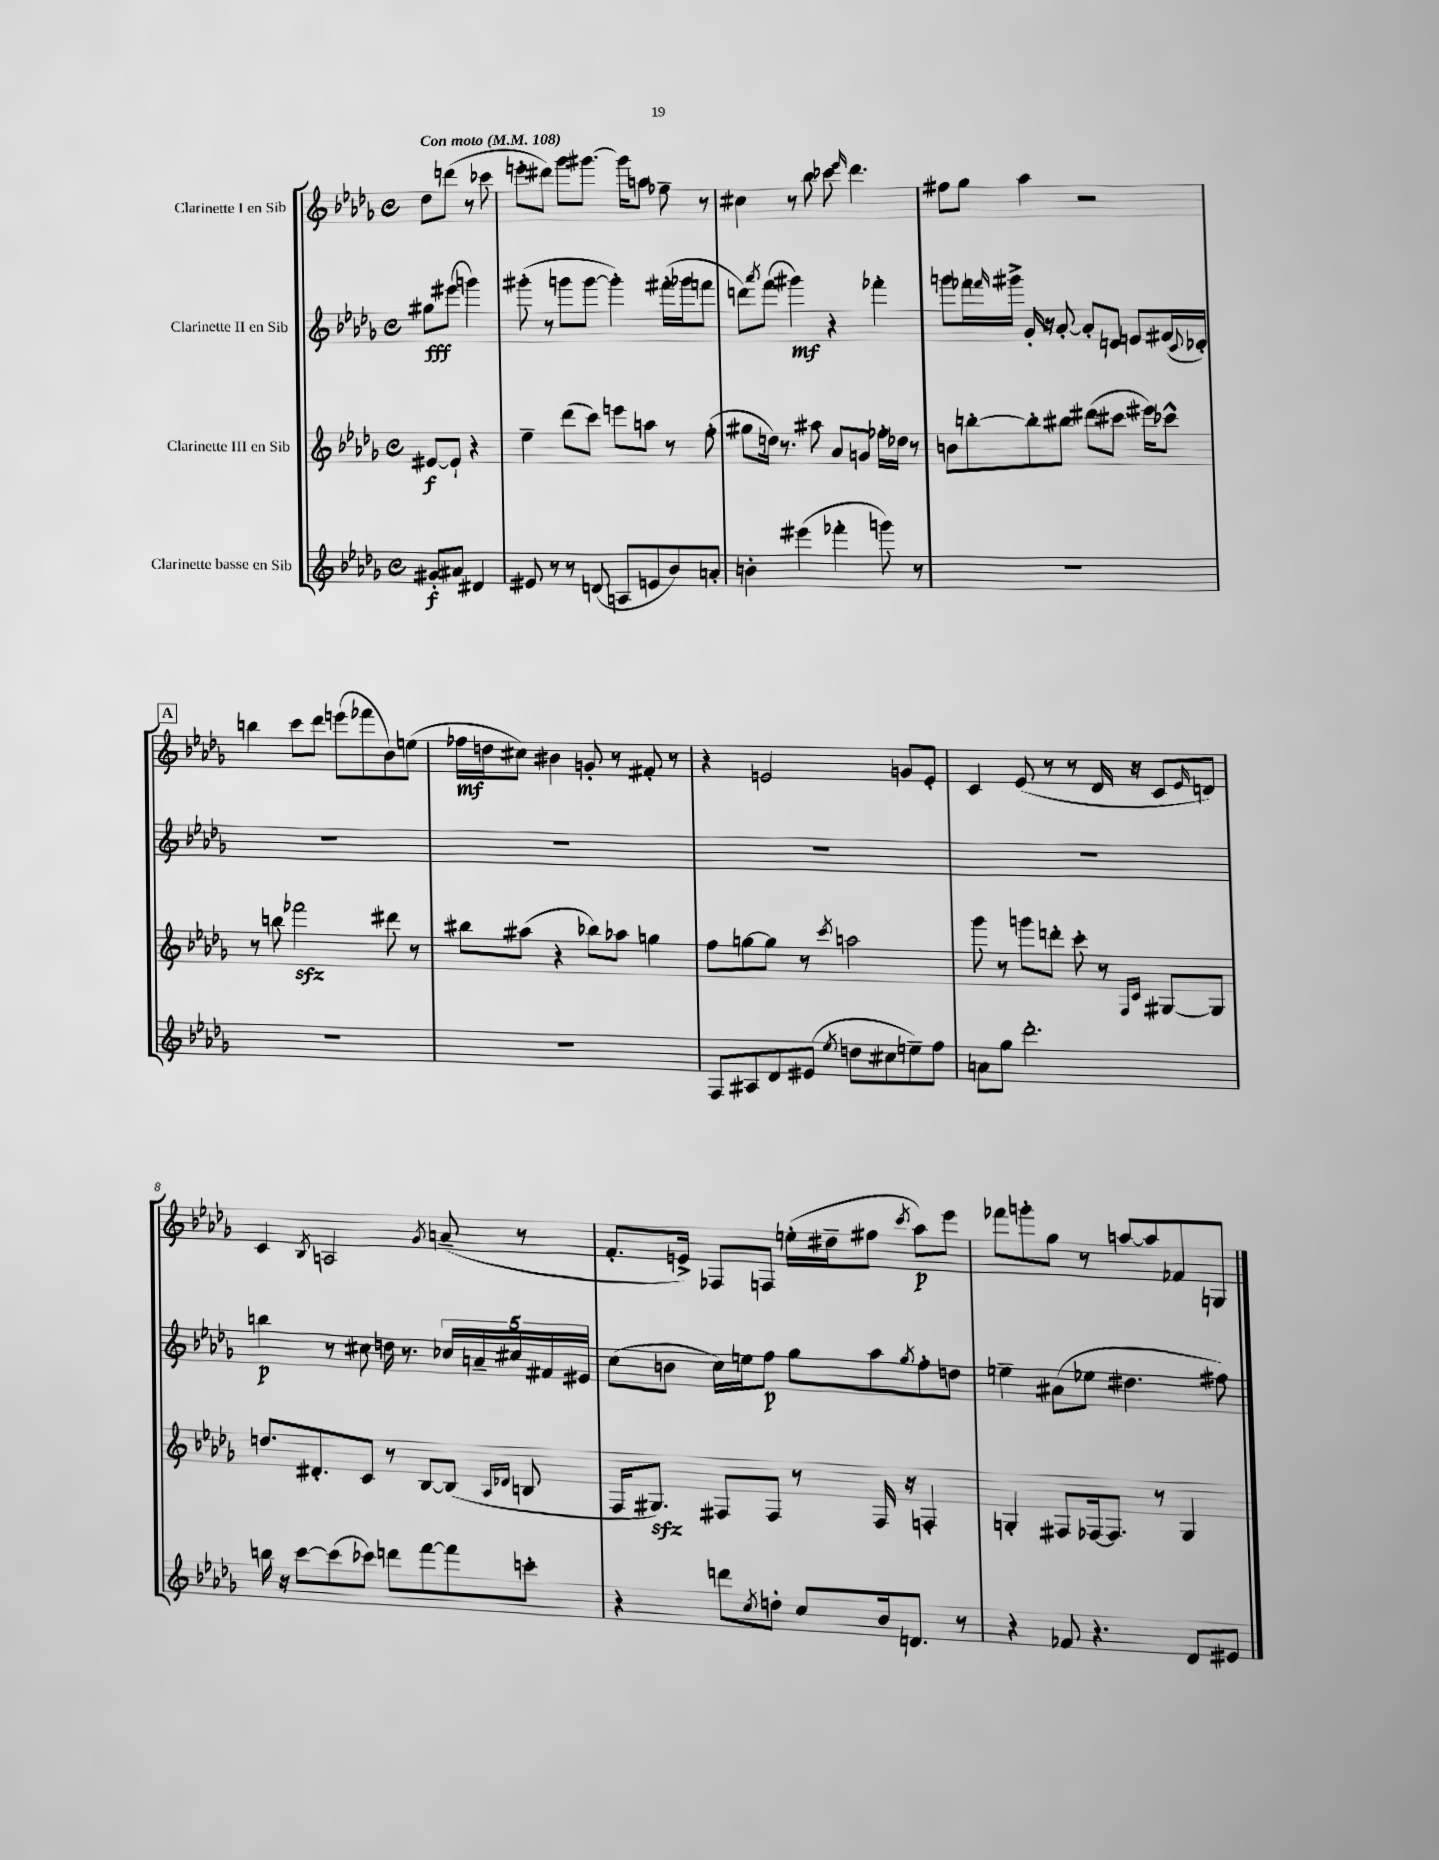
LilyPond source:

<<
\new StaffGroup <<
\new Staff = "s0" \with { instrumentName = "Clarinette I en Sib" } {
    \clef treble \key des \major \defaultTimeSignature \time 4/4 \partial 2 \tempo "Con moto" 4 = 108
    des''8 d'''8( r8 ces'''8 |
    e'''8-. dis'''8) ges'''8 gis'''8.~ gis'''16 a''8 fes''8-- r8 |
    cis''4 r8 bes''8 ces'''8 \grace { ees'''16 } des'''4. |
    fis''8 ges''8 aes''4 r2 |
    \mark \markup { \box "A" } b''4 c'''8 des'''8 e'''8( fes'''8 bes'8) e''8( |
    fes''16\mf d''16 cis''8) bis'4 g'8-. r8 fis'8-. r8 |
    r4 e'2 g'8 e'8-. |
    c'4 ees'8( r8 r8 des'16 r16 c'8 \grace { ees'16 } d'8) |
    c'4 \acciaccatura { bes8 } a2 \acciaccatura { ges'8 } a'8--( r8 |
    f'8.-. e'16->) fes8 f8 e''16-.( dis''16-- fis''8 \acciaccatura { c'''8 } aes''8\p) ees'''8 |
    fes'''8 g'''8-. ges''8 r8 a''8~ a''8 fes'8 g8 \bar "|." |
}
\new Staff = "s1" \with { instrumentName = "Clarinette II en Sib" } {
    \clef treble \key des \major \defaultTimeSignature \time 4/4 \partial 2
    gis''8\fff eis'''8( g'''4) |
    gis'''8-.( r8 g'''8 g'''8~ g'''4-.) fis'''16-.( ges'''16 f'''8 |
    d'''8) \acciaccatura { aes'''8 } f'''8( gis'''4\mf) r4 fes'''4-. |
    g'''8 fes'''16 \grace { f'''16 } gis'''16-> ges'16-. r16 aes'8~-. aes'8-. d'8 e'8 fis'16( \appoggiatura { c'8 } des'16-.) |
    \mark \markup { \box "A" } R1 |
    R1 |
    R1 |
    R1 |
    b''4\p r8 cis''8 d''16 r8. \tuplet 5/4 { ces''16 a'16-- cis''16 fis'16 eis'16 } |
    c''8( b'8 c''16) e''16 f''8\p ges''8 aes''8 \acciaccatura { ges''8 } f''8-. d''8 |
    e''4-- ais'8( ees''8 dis''4. fis''8) \bar "|." |
}
\new Staff = "s2" \with { instrumentName = "Clarinette III en Sib" } {
    \clef treble \key des \major \defaultTimeSignature \time 4/4 \partial 2
    eis'8~\f eis'8-! r4 |
    ees''4-- des'''8( c'''8) e'''8 a''8 r8 f''8-.( |
    gis''8 d''16) r8. ais''8 aes'8 g'8 fes''16-. des''16 r8 |
    b'8 b''8~-. b''8-. bis''8 dis'''8( cis'''8. eis'''16) ces'''8-^ |
    \mark \markup { \box "A" } r8 b''8 fes'''2\sfz dis'''8 r8 |
    bis''8 ais''8( r4 bes''8) aes''8 g''4 |
    f''8 g''8~ g''8 r8 \acciaccatura { c'''8 } a''2 |
    ges'''8 r8 g'''8 d'''8-. c'''8-. r8 \grace { f16 c'16 } gis8~ gis8 |
    d''8. dis'8.-. c'8 r8 bes8~ bes8( \grace { aes16 des'16 } b8 |
    f16 gis8.\sfz) fis8 fis8 r8 fis16 r16 f4-. |
    g4-. fis8 fes16~ fes8. r8 g4 \bar "|." |
}
\new Staff = "s3" \with { instrumentName = "Clarinette basse en Sib" } {
    \clef treble \key des \major \defaultTimeSignature \time 4/4 \partial 2
    gis'8-.\f ais'8 dis'4 |
    eis'8 r8 r8 d'8( a8 e'8 bes'8) a'8-. |
    b'4-. eis'''4( fes'''4-. g'''8) r8 |
    R1 |
    \mark \markup { \box "A" } R1 |
    R1 |
    f8 ais8 des'8 eis'8( \acciaccatura { ees''8 } d''8 cis''8 e''8--) f''8 |
    a'8 ges''8 des'''2.-. |
    b''16 r16 c'''8~ c'''8( ces'''8) d'''8 f'''8~ f'''8 c'''8-. |
    r4 d'''8 \acciaccatura { c''8 } d''8-. c''8 bes'16 d'8. r8 |
    r4 fes'8 r4. des'8 eis'8 \bar "|." |
}
>>
>>
